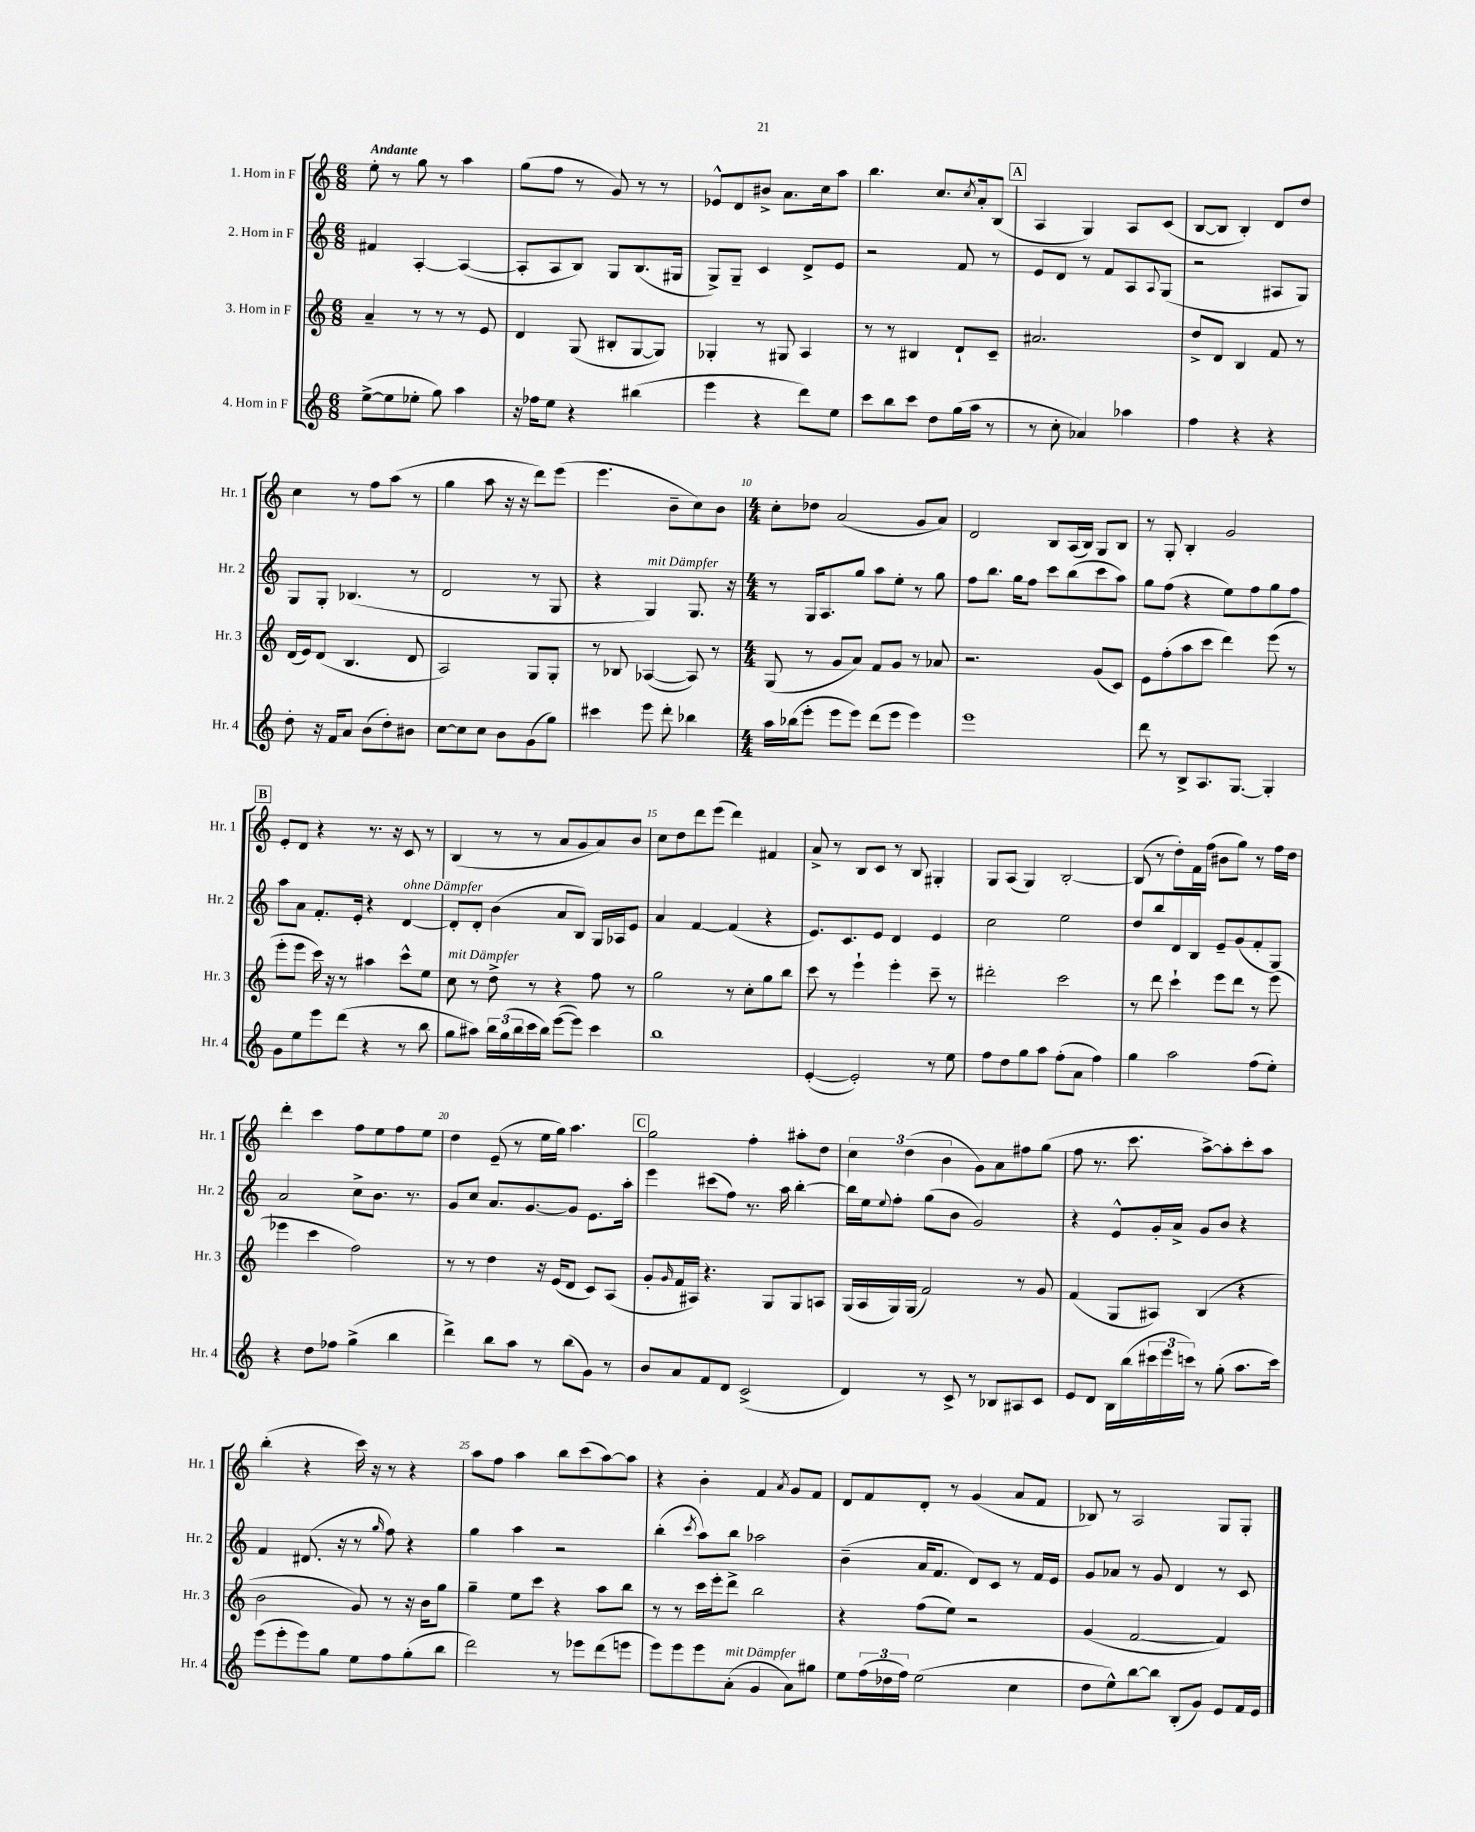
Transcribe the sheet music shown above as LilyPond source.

<<
\new StaffGroup <<
\new Staff = "s0" \with { instrumentName = "1. Horn in F" shortInstrumentName = "Hr. 1" } {
    \clef treble \key c \major \numericTimeSignature \time 6/8 \tempo "Andante"
    e''8-. r8 g''8 r8 a''4 |
    g''8( f''8 r8 g'8) r8 r8 |
    ees'8-^ d'8 bis'8-> a'8. c''16 a''8 |
    b''4. c''8. \acciaccatura { c''8 } a'16-. b8( |
    \mark \markup { \box "A" } a4 g4) a8 c'8( |
    b8~ b8 b4-.) d'8 d''8 |
    c''4 r8 f''8 a''8( r8 |
    g''4 a''8 r16 r16 d'''8) e'''8( |
    e'''4. b'8-- c''8) b'8 |
    \numericTimeSignature \time 4/4 c''8-. des''8 a'2( g'8 a'8) |
    d'2 b8 a16( b16) g8 b8 |
    r8 g8-. b4-. g'2 |
    \mark \markup { \box "B" } e'8-. d'8 r4 r8. r16 c'8 r8 |
    b4( r8 r8 a'8 g'8 a'8) b'8 |
    c''8 d''8 d'''8 e'''8( d'''4) fis'4 |
    a'8-> r8 b8 c'8 r8 b8 gis4-. |
    g8 a8( g4) b2~-. |
    b8( r8 d''8-.) f'16 f''16( bis'8 g''8) r8 f''16 d''16 |
    d'''4-. c'''4 f''8 e''8 f''8 e''8 |
    d''4 e'8--( r8 e''16 g''16) a''4. |
    \mark \markup { \box "C" } g''2 f''4-. ais''8-. d''8 |
    \tuplet 3/2 { c''4 d''4( b'4 } g'8) a'8 fis''8 g''8( |
    f''8 r8. c'''8. a''8~->) a''8-. c'''8-. a''8 |
    b''4-.( r4 c'''16) r16 r8 r4 |
    a''8 f''8 a''4 b''8 c'''8( a''8~) a''8 |
    r4 b'4-. f'4 \acciaccatura { a'8 } g'8 f'8 |
    d'8 f'8 d'8-. r8 g'4( a'8 f'8 |
    bes8) r8 a2 g8 g8-. \bar "|." |
}
\new Staff = "s1" \with { instrumentName = "2. Horn in F" shortInstrumentName = "Hr. 2" } {
    \clef treble \key c \major \numericTimeSignature \time 6/8
    fis'4 a4~-. a4~( |
    a8-. a8 b8) g8 b8.( gis16 |
    g8->) g8-- c'4 d'8-> e'8 |
    r2 f'8 r8 |
    \mark \markup { \box "A" } e'8 d'8 r8 f'8 a8 \appoggiatura { a8 } g8( |
    r2 ais8 g8) |
    g8 g8-. bes4.( r8 |
    d'2 r8 g8 |
    r4 g4^\markup { \italic "mit Dämpfer" }) g8. r16 |
    \numericTimeSignature \time 4/4 r8 g16 a8. g''8 a''8 e''8-. r8 g''8 |
    f''8 b''8. g''16 f''8 c'''8 b''8( c'''8 a''8) |
    g''8 f''8( r4 e''8) f''8 g''8 f''8 |
    \mark \markup { \box "B" } a''8 a'8 f'8.-. e'16-. r4 d'4~^\markup { \italic "ohne Dämpfer" } |
    d'8-. d'8-. b'4( a'8 b8) g16 aes16 e'8 |
    a'4 f'4~ f'4( r4 |
    e'8.) c'8. e'8 d'4 e'4 |
    c''2 e''2 |
    d''8 b''8 d'8 b8 e'8-- g'8( f'8-. g8) |
    a'2 c''8-> b'8. r8. |
    g'8 c''8 a'8. g'8.~ g'8 e'8. a''16-. |
    \mark \markup { \box "C" } e'''4 cis'''8( f''8) r8. a''16 b''4~-. |
    b''16 e''16 \appoggiatura { e''8 } f''8-. g''8( b'8 g'2) |
    r4 e'8-^ g'16-. a'16-> g'8 b'8 r4 |
    f'4 dis'8.( r16 r8 \grace { g''16 } f''8) r4 |
    g''4 a''4 r2 |
    b''4-.( \acciaccatura { c'''8 } a''8) b''8 aes''2 |
    b'4--( a'16 f'8. d'8) c'8 r8 f'16 e'16 |
    g'8 aes'8 r8 g'8 d'4 r8 c'8 \bar "|." |
}
\new Staff = "s2" \with { instrumentName = "3. Horn in F" shortInstrumentName = "Hr. 3" } {
    \clef treble \key c \major \numericTimeSignature \time 6/8
    a'4-- r8 r8 r8 e'8 |
    d'4 g8( bis8-. g8~ g8) |
    ges4-. r8 gis8 a4 |
    r8 r8 bis4 d'8-! c'8-- |
    \mark \markup { \box "A" } ais'2. |
    d''8-> d'8 b4 f'8 r8 |
    d'16( e'16) d'8( b4. d'8 |
    a2) g8 g8-. |
    r8 bes8 aes4~( aes8) r8 |
    \numericTimeSignature \time 4/4 g8( r8 g'8 a'8) f'8 g'8 r8 aes'8 |
    r2. g'8( c'8) |
    e'8 f''8-.( a''8 c'''8 d'''4) e'''8( r8 |
    \mark \markup { \box "B" } e'''8-. e'''8 c'''16) r16 r8 ais''4 c'''8-^ e''8 |
    c''8^\markup { \italic "mit Dämpfer" } r8 d''8-> r8 r4 f''8 r8 |
    g''2 r8 c''8-. g''8 b''8 |
    c'''8 r8 e'''4-! e'''4-. c'''8-- r8 |
    dis'''2-. c'''2 |
    r8 d'''8 c'''4-! e'''8 d'''8 r8 e'''8( |
    ees'''4 c'''4 f''2) |
    r8 r8 d''4 r16 e'16( d'8 c'8) a8( |
    \mark \markup { \box "C" } g'8-. \grace { g'16 } f'16 ais16) r4. g8 g8 a8 |
    g16( a16 g16) g16( f'2) r8 g'8 |
    f'4( g8 ais8) b4( r4 |
    b'2 g'8) r8 r16 b'16 g''8 |
    g''4-- e''8 c'''8 r4 a''8 b''8 |
    r8 r8 c'''16 e'''16-. d'''8-> b''2 |
    r4 f''8( e''8) r2 |
    g'4( f'2~ f'4) \bar "|." |
}
\new Staff = "s3" \with { instrumentName = "4. Horn in F" shortInstrumentName = "Hr. 4" } {
    \clef treble \key c \major \numericTimeSignature \time 6/8
    e''8~->( e''8 ees''8-. g''8) a''4 |
    r16 fes''16 e''8 r4 bis''4( |
    e'''4 r4 d'''8) e''8 |
    c'''8 b''8 c'''8 d''8 g''16( a''16 r8 |
    \mark \markup { \box "A" } r8 c''8-. aes'4) aes''4 |
    f''4 r4 r4 |
    d''8-. r16 f'16 a'8 b'8( d''8-.) bis'8 |
    c''8~ c''8 c''8 b'8 g'8( g''8) |
    cis'''4 e'''8 d'''8-. bes''4 |
    \numericTimeSignature \time 4/4 a''16 bes''16( e'''8-. e'''8 e'''8) d'''8( e'''8 e'''4) |
    e'''1 |
    d'''8 r8 b8-> a8. g8.~ g4-. |
    \mark \markup { \box "B" } g'8 e''8 e'''8 d'''8( r4 r8 b''8 |
    g''8 ais''8) \tuplet 3/2 { b''16 g''16( b''16 } c'''16 b''16) e'''8~( e'''8) c'''4 |
    b''1 |
    e'4~-.( e'2-.) r8 e''8 |
    f''8 d''8 g''8 a''8 f''8-.( a'8 f''4) |
    g''4 a''2 f''8( e''8-.) |
    r4 d''8 fes''8 g''4->( b''4 |
    d'''4->) b''8 a''8 r8 b''8( g'8) r8 |
    \mark \markup { \box "C" } b'8 a'8 f'8 d'8 c'2->( |
    d'4) r8 c'8-> r8 bes8 ais8 c'8 |
    e'8 d'8 b16 b''16( \tuplet 3/2 { cis'''16 e'''16 c'''16) } r8 g''8-.( a''8. c'''16) |
    e'''8( e'''8-. e'''8) g''8 e''8 f''8 g''8-.( b''8 |
    d'''2) r8 ees'''8 d'''8( e'''8 |
    e'''8) e'''8 e'''8 a'8-.^\markup { \italic "mit Dämpfer" }( g'4 a'8) gis''8 |
    e''8 \tuplet 3/2 { f''16( des''16 f''16) } e''2( c''4 |
    d''8 e''8-^) b''8~ b''8 b8-.( g'8) e'8 f'16 e'16 \bar "|." |
}
>>
>>
\layout { \context { \Score \override BarNumber.break-visibility = ##(#f #t #t) barNumberVisibility = #(every-nth-bar-number-visible 5) } }
